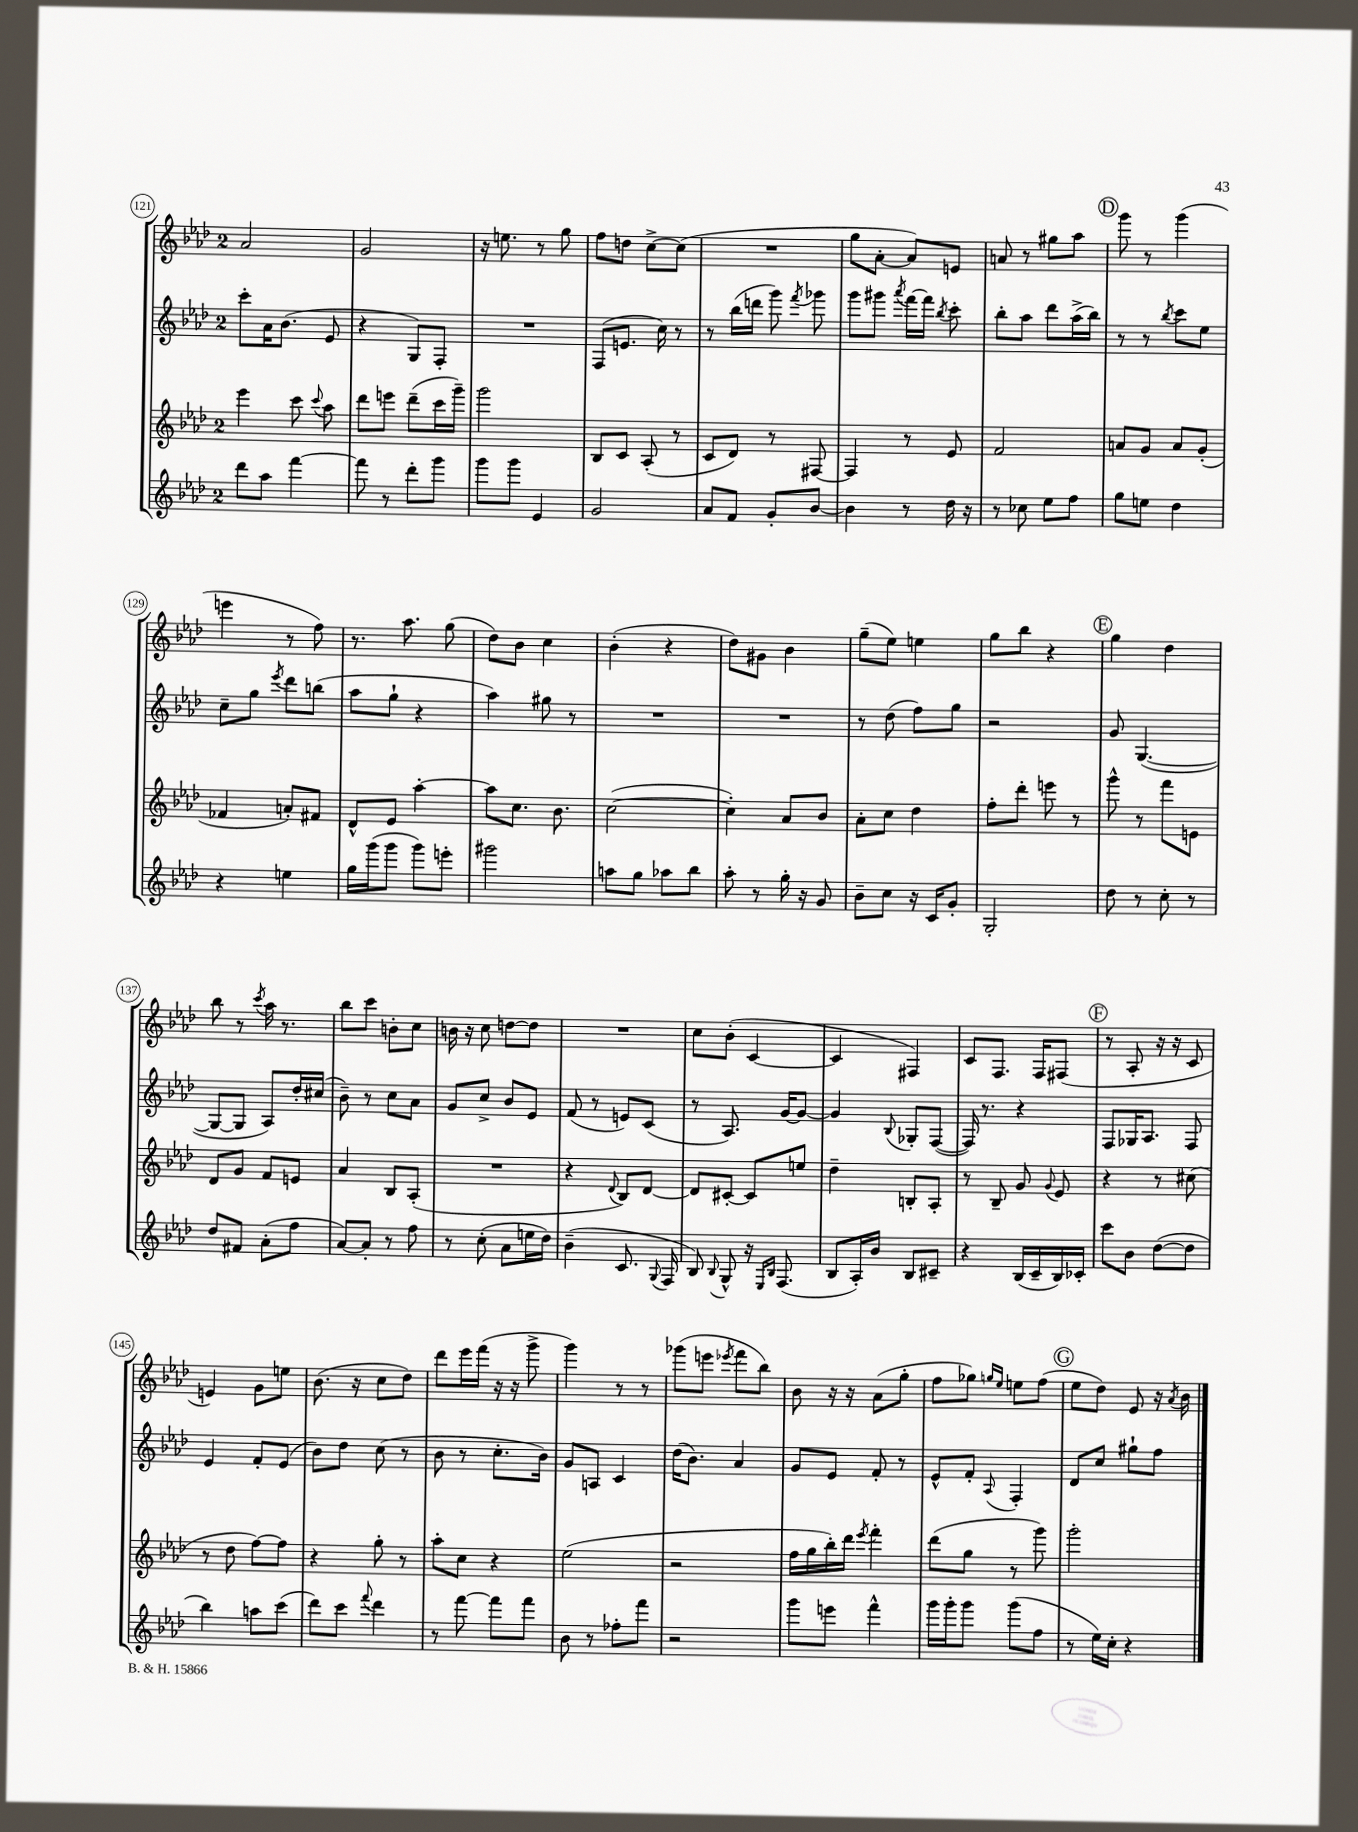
<<
\new StaffGroup <<
\new Staff = "s0" {
    \clef treble \key aes \major \once \override Staff.TimeSignature.style = #'single-digit \time 2/4
    \autoBeamOff aes'2 |
    g'2 |
    r16 e''8. r8 g''8 |
    f''8[ d''8] c''8[~-> c''8]( |
    R2 |
    g''8[ aes'8]~-. aes'8[) e'8] |
    a'8 r8 gis''8[ aes''8] |
    \mark \markup { \circle "D" } g'''8 r8 g'''4( |
    e'''4 r8 f''8) |
    r8. aes''8. g''8( |
    des''8[) bes'8] c''4 |
    bes'4-.( r4 |
    des''8[) gis'8] bes'4 |
    g''8[--( ees''8]) e''4 |
    g''8[ bes''8] r4 |
    \mark \markup { \circle "E" } g''4 des''4 |
    bes''8 r8 \acciaccatura { c'''8 } aes''16 r8. |
    bes''8[ c'''8] b'8[-. c''8] |
    b'16 r16 c''8 d''8[~ d''8] |
    R2 |
    c''8[ bes'8]-.( c'4~ |
    c'4 fis4) |
    c'8[ f8.] f16[ fis8]( |
    \mark \markup { \circle "F" } r8 aes8-. r16 r16 c'8 |
    e'4) g'8[ e''8] |
    bes'8.( r16 c''8[ des''8]) |
    des'''8[ ees'''16 f'''16]( r16 r16 g'''8-> |
    g'''4) r8 r8 |
    ges'''8[( e'''8] \acciaccatura { ees'''8 } f'''8[ bes''8]) |
    bes'8 r16 r16 aes'8[( g''8]-. |
    f''8[ ges''8]) \grace { g''16[ ees''16] } e''8[ f''8]( |
    \mark \markup { \circle "G" } ees''8[ des''8]) ees'8 r16 \acciaccatura { aes'8 } bes'16 \bar "|." |
}
\new Staff = "s1" {
    \clef treble \key aes \major \once \override Staff.TimeSignature.style = #'single-digit \time 2/4
    \autoBeamOff c'''8[-. aes'16 bes'8.]( ees'8 |
    r4 g8[) f8]-. |
    R2 |
    f8[( e'8.] c''16) r8 |
    r8 bes''16[( d'''16] g'''8) \acciaccatura { f'''8 } ges'''8 |
    g'''8[ gis'''8] \acciaccatura { aes'''8 } f'''16[~ f'''16] \acciaccatura { bes''8 } c'''8-. |
    bes''8[-. aes''8] des'''8[ aes''16->( bes''16]) |
    \mark \markup { \circle "D" } r8 r8 \acciaccatura { bes''8 } c'''8[ ees''8] |
    c''8[-- g''8] \acciaccatura { ees'''8 } des'''8[ b''8]( |
    aes''8[ g''8]-! r4 |
    aes''4) gis''8 r8 |
    R2 |
    R2 |
    r8 des''8( f''8[) g''8] |
    r2 |
    \mark \markup { \circle "E" } g'8 g4.~( |
    g8[~ g8] aes8[) des''16-. cis''16]( |
    bes'8--) r8 c''8[ aes'8] |
    g'8[ c''8]-> bes'8[ ees'8] |
    f'8( r8 e'8[) c'8]( |
    r8 aes8.) g'16[~ g'8]~ |
    g'4 \appoggiatura { bes8 } ges8[-. f8]~( |
    f16) r8. r4 |
    \mark \markup { \circle "F" } f8[ ges16 aes8.] f8 |
    ees'4 f'8[-. ees'8]( |
    bes'8[) des''8] c''8( r8 |
    bes'8 r8 c''8.[-. bes'16]) |
    g'8[ a8] c'4 |
    des''16[( bes'8.]) aes'4 |
    g'8[ ees'8] f'8-. r8 |
    ees'8[-^ f'8]-. \appoggiatura { aes8 } f4-. |
    \mark \markup { \circle "G" } des'8[ c''8] gis''8[-! f''8] \bar "|." |
}
\new Staff = "s2" {
    \clef treble \key aes \major \once \override Staff.TimeSignature.style = #'single-digit \time 2/4
    \autoBeamOff ees'''4 c'''8 \appoggiatura { c'''8 } aes''8 |
    des'''8[ e'''8] des'''8[--( c'''16 g'''16]--) |
    g'''2 |
    bes8[ c'8] aes8-.( r8 |
    c'8[ des'8]) r8 fis8~ |
    fis4 r8 ees'8 |
    f'2 |
    \mark \markup { \circle "D" } a'8[ g'8] a'8[ g'8]-.( |
    fes'4 a'8[-.) fis'8] |
    des'8[-^ ees'8] aes''4~-. |
    aes''8[ c''8.] bes'8. |
    c''2~( |
    c''4-.) aes'8[ bes'8] |
    aes'8[-. c''8] des''4 |
    f''8[-. des'''8]-. e'''8 r8 |
    \mark \markup { \circle "E" } g'''8-^ r8 f'''8[ e'8] |
    des'8[ g'8] f'8[ e'8] |
    aes'4 bes8[ aes8]-.( |
    R2 |
    r4 \appoggiatura { des'8 } bes8[) des'8]~ |
    des'8[ cis'8]~-. cis'8[ e''8] |
    des''4-- b8[-. aes8]-. |
    r8 bes8-- g'8 \appoggiatura { g'8 } ees'8 |
    \mark \markup { \circle "F" } r4 r8 cis''8( |
    r8 des''8 f''8[~) f''8] |
    r4 g''8-. r8 |
    aes''8[-. c''8] r4 |
    ees''2( |
    r2 |
    f''16[ g''16 bes''16-.) des'''16] \acciaccatura { ees'''8 } f'''4-. |
    des'''8[( g''8] r8 g'''8) |
    \mark \markup { \circle "G" } g'''2-. \bar "|." |
}
\new Staff = "s3" {
    \clef treble \key aes \major \once \override Staff.TimeSignature.style = #'single-digit \time 2/4
    \autoBeamOff des'''8[ aes''8] f'''4~ |
    f'''8 r8 des'''8[-. g'''8] |
    g'''8[ g'''8] ees'4 |
    g'2 |
    aes'8[ f'8] g'8[-. bes'8]~ |
    bes'4 r8 des''16 r16 |
    r8 ces''8 ees''8[ f''8] |
    \mark \markup { \circle "D" } g''8[ e''8] des''4 |
    r4 e''4 |
    g''16[ g'''16( g'''8] g'''8[) e'''8]-. |
    gis'''2 |
    a''8[ g''8] aes''8[ bes''8] |
    aes''8-. r8 g''16-. r16 g'8 |
    bes'8[-- c''8] r16 c'16[ g'8]-. |
    g2-. |
    \mark \markup { \circle "E" } des''8 r8 c''8-. r8 |
    des''8[ fis'8] aes'8[-.( f''8] |
    aes'8[~) aes'8]-. r8 f''8 |
    r8 c''8-.( aes'8[ e''16 des''16]) |
    bes'4--( c'8. \appoggiatura { g8 } f16 |
    bes8) \appoggiatura { bes8 } g8-^ r16 \grace { ees16[ bes16] } f8.( |
    bes8[ aes16-.) bes'16] bes8[ cis'8]-- |
    r4 bes16[( c'16-- bes16) ces'16]-. |
    \mark \markup { \circle "F" } c'''8[ bes'8] des''8[~( des''8] |
    bes''4) a''8[ c'''8]( |
    des'''8[) c'''8] \appoggiatura { f'''8 } des'''4 |
    r8 f'''8~ f'''8[ f'''8] |
    bes'8 r8 fes''8[-. f'''8] |
    r2 |
    g'''8[ e'''8] f'''4-^ |
    g'''16[ g'''16-. g'''8] g'''8[( f''8] |
    \mark \markup { \circle "G" } r8 ees''16[) c''16]-. r4 \bar "|." |
}
>>
>>
\layout { \context { \Score currentBarNumber = #121 \override BarNumber.stencil = #(make-stencil-circler 0.1 0.3 ly:text-interface::print) } }
